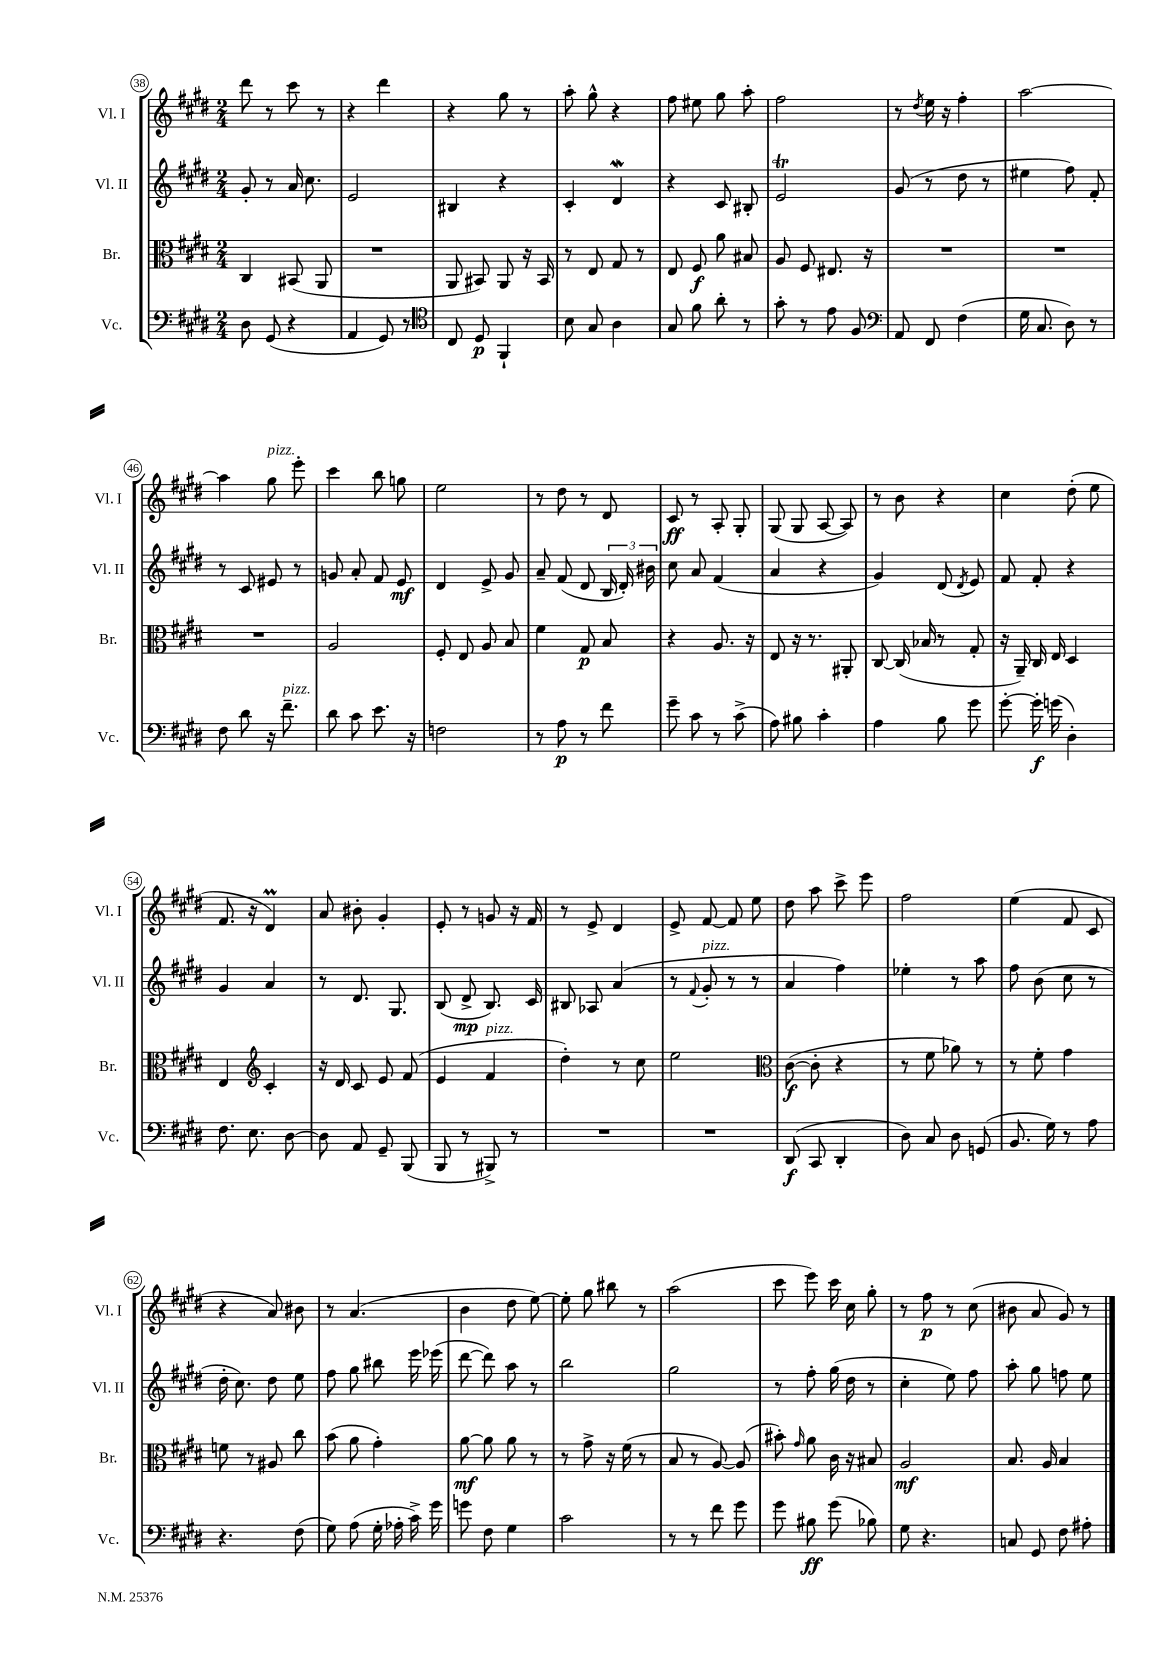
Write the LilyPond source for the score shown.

<<
\new StaffGroup <<
\new Staff = "s0" \with { instrumentName = "Vl. I" shortInstrumentName = "Vl. I" } {
    \clef treble \key e \major \numericTimeSignature \time 2/4
    \autoBeamOff dis'''8 r8 cis'''8 r8 |
    r4 dis'''4 |
    r4 gis''8 r8 |
    a''8-. gis''8-^ r4 |
    fis''8 eis''8 gis''8 a''8-. |
    fis''2 |
    r8 \acciaccatura { dis''8 } e''16 r16 fis''4-. |
    a''2~ |
    a''4 gis''8^\markup { \italic "pizz." } e'''8-. |
    cis'''4 b''8 g''8 |
    e''2 |
    r8 dis''8 r8 dis'8 |
    cis'8\ff r8 a8-. gis8-. |
    gis8( gis8 a8~ a8) |
    r8 b'8 r4 |
    cis''4 dis''8-.( e''8 |
    fis'8. r16 dis'4\prall) |
    a'8 bis'8-. gis'4-. |
    e'8-. r8 g'8 r16 fis'16 |
    r8 e'8-> dis'4 |
    e'8-> fis'8~ fis'8 e''8 |
    dis''8 a''8 cis'''8-> e'''8 |
    fis''2 |
    e''4( fis'8 cis'8 |
    r4 a'8) bis'8 |
    r8 a'4.( |
    b'4 dis''8 e''8~) |
    e''8-. gis''8 bis''8 r8 |
    a''2( |
    cis'''8 e'''8) cis'''16 cis''16 gis''8-. |
    r8 fis''8\p r8 cis''8( |
    bis'8 a'8 gis'8) r8 \bar "|." |
}
\new Staff = "s1" \with { instrumentName = "Vl. II" shortInstrumentName = "Vl. II" } {
    \clef treble \key e \major \numericTimeSignature \time 2/4
    \autoBeamOff gis'8-. r8 a'16 cis''8. |
    e'2 |
    bis4 r4 |
    cis'4-. dis'4\mordent |
    r4 cis'8 bis8-. |
    e'2\trill |
    gis'8( r8 dis''8 r8 |
    eis''4 fis''8) fis'8-. |
    r8 cis'8 eis'8 r8 |
    g'8 a'8-. fis'8 e'8\mf |
    dis'4 e'8-> gis'8 |
    a'8-- fis'8( dis'8 \tuplet 3/2 { b16 dis'16-.) bis'16 } |
    cis''8 a'8 fis'4( |
    a'4 r4 |
    gis'4) dis'8( \acciaccatura { dis'8 } e'8) |
    fis'8 fis'8-. r4 |
    gis'4 a'4 |
    r8 dis'8. gis8. |
    b8( dis'8->\mp b8.) cis'16 |
    bis8 aes8 a'4( |
    r8 \appoggiatura { fis'8 } gis'8-.^\markup { \italic "pizz." } r8 r8 |
    a'4 fis''4) |
    ees''4-. r8 a''8 |
    fis''8 b'8( cis''8 r8 |
    dis''16-. cis''8.) dis''8 e''8 |
    fis''8 gis''8 bis''8 e'''16 ees'''16( |
    dis'''8~ dis'''8) a''8 r8 |
    b''2 |
    gis''2 |
    r8 fis''8-. gis''16( dis''16 r8 |
    cis''4-. e''8) fis''8 |
    a''8-. gis''8 f''8 e''8 \bar "|." |
}
\new Staff = "s2" \with { instrumentName = "Br." shortInstrumentName = "Br." } {
    \clef alto \key e \major \numericTimeSignature \time 2/4
    \autoBeamOff cis4 bis,8( a,8 |
    R2 |
    a,8 bis,8) a,8 r16 bis,16 |
    r8 e8 gis8 r8 |
    e8 fis8\f a'8 bis8 |
    a8 fis8 eis8. r16 |
    R2 |
    R2 |
    R2 |
    a2 |
    fis8-. e8 a8 b8 |
    fis'4 gis8\p b8 |
    r4 a8. r16 |
    e8 r16 r8. ais,8-. |
    cis8~ cis16( bes16 r8 gis8-. |
    r16 a,16--) cis16 e16 dis4 |
    e4 \clef treble cis'4-. |
    r16 dis'16 cis'8 e'8 fis'8( |
    e'4 fis'4^\markup { \italic "pizz." } |
    dis''4-.) r8 cis''8 |
    e''2 |
    \clef alto cis'8~\f( cis'8-. r4 |
    r8 fis'8 aes'8) r8 |
    r8 fis'8-. gis'4 |
    f'8 r8 ais8 cis''8 |
    b'8( a'8 gis'4-.) |
    a'8~\mf a'8 a'8 r8 |
    r8 gis'8-> r16 fis'16( r8 |
    b8 r8 a8~) a8( |
    bis'8-.) \grace { gis'16 } a'8 cis'16 r16 bis8 |
    a2\mf |
    b8. a16 b4 \bar "|." |
}
\new Staff = "s3" \with { instrumentName = "Vc." shortInstrumentName = "Vc." } {
    \clef bass \key e \major \numericTimeSignature \time 2/4
    \autoBeamOff dis8 gis,8( r4 |
    a,4 gis,8) r8 |
    \clef tenor cis8 dis8\p fis,4-! |
    b8 gis8 a4 |
    gis8 fis'8 a'8-. r8 |
    gis'8-. r8 e'8 fis8 |
    \clef bass a,8 fis,8 fis4( |
    gis16 cis8. dis8) r8 |
    fis8 dis'8 r16 fis'8.--^\markup { \italic "pizz." } |
    dis'8 cis'8 e'8. r16 |
    f2 |
    r8 a8\p r8 fis'8 |
    gis'8-- cis'8 r8 cis'8->( |
    a8) bis8 cis'4-. |
    a4 b8 gis'8 |
    gis'8~-. gis'16-.\f g'16( dis4-.) |
    fis8. e8. dis8~ |
    dis8 a,8 gis,8-- b,,8( |
    b,,8 r8 bis,,8->) r8 |
    R2 |
    R2 |
    dis,8\f( cis,8 dis,4-. |
    dis8) cis8 dis8 g,8( |
    b,8. gis16) r8 a8 |
    r4. fis8( |
    gis8) a8( gis16-. aes16-. cis'16->) gis'16 |
    g'8 fis8 gis4 |
    cis'2 |
    r8 r8 fis'8 gis'8 |
    gis'8 bis8\ff gis'8( bes8) |
    gis8 r4. |
    c8 gis,8 fis8 ais8-. \bar "|." |
}
>>
>>
\layout { \context { \Score currentBarNumber = #38 \override BarNumber.stencil = #(make-stencil-circler 0.1 0.3 ly:text-interface::print) } }
